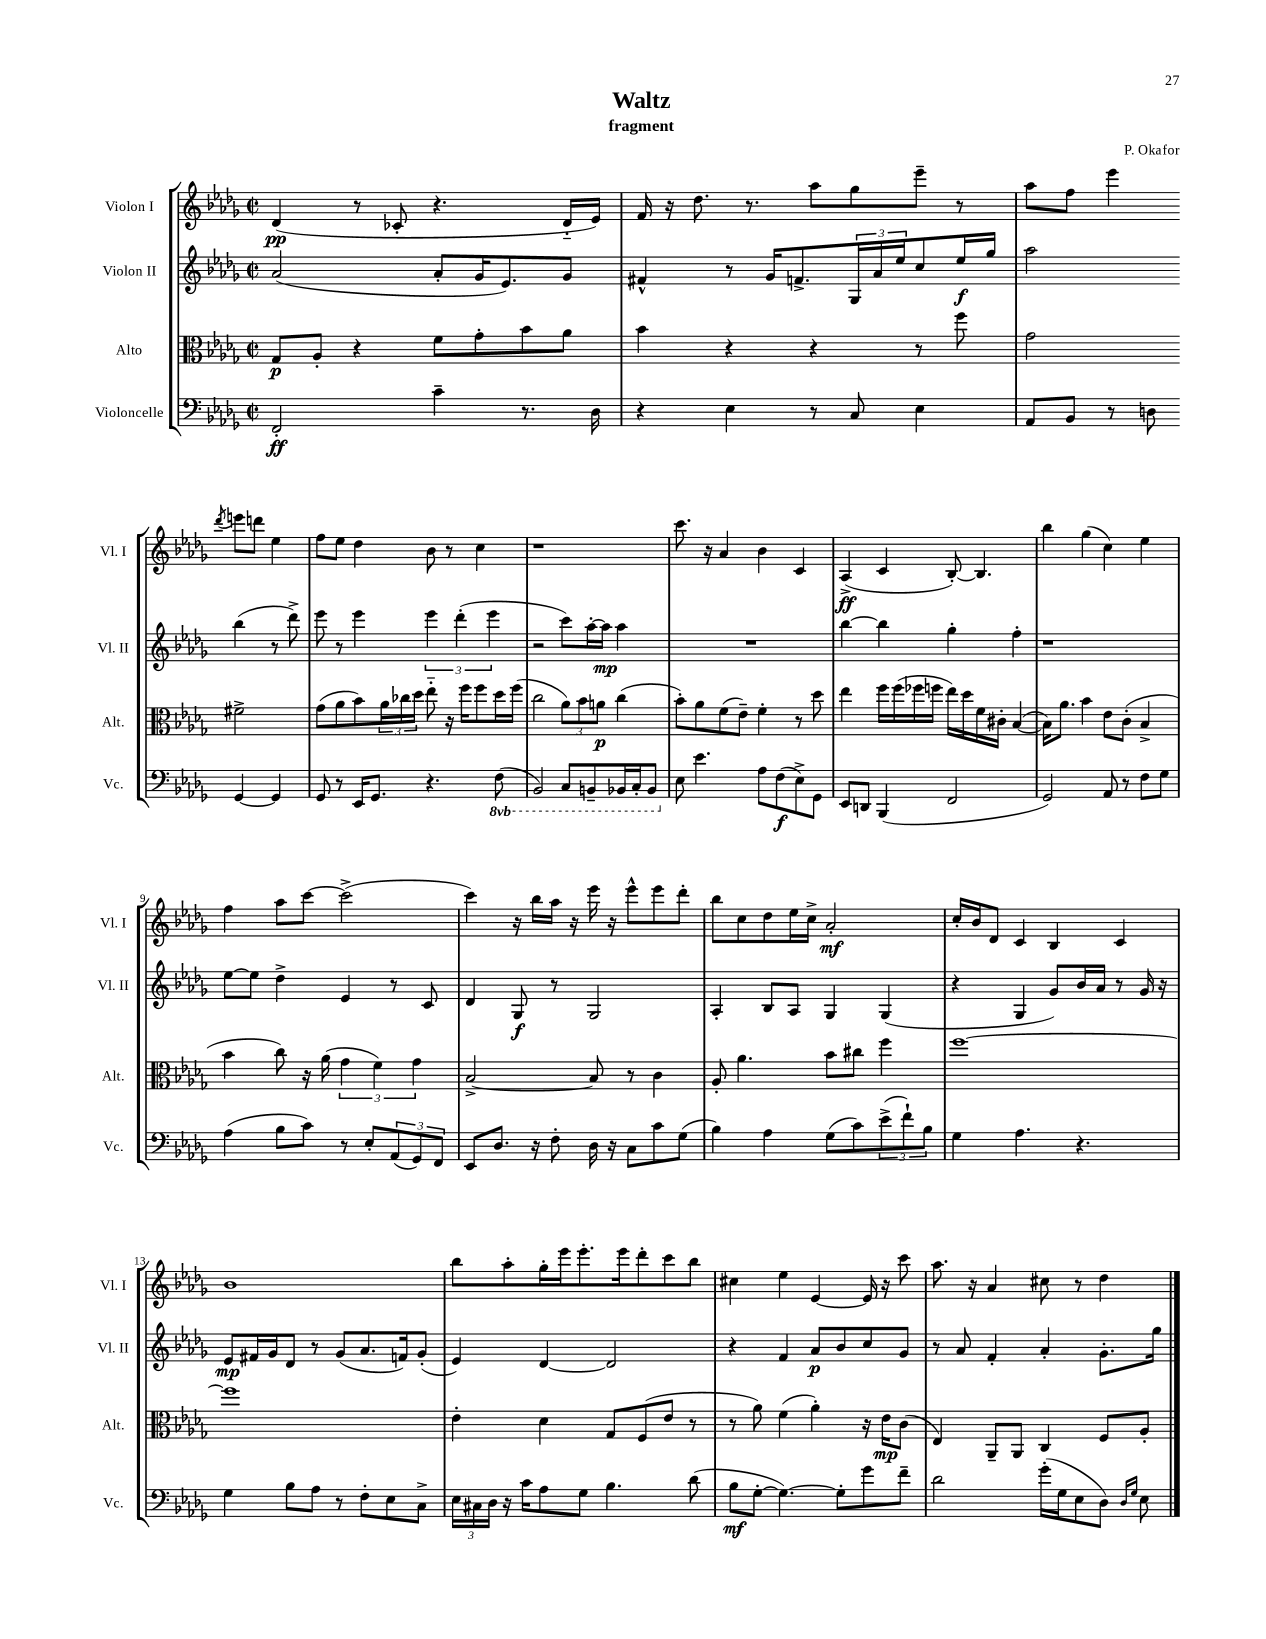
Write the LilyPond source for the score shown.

\header { title = "Waltz" composer = "P. Okafor" subtitle = "fragment" }
<<
\new StaffGroup <<
\new Staff = "s0" \with { instrumentName = "Violon I" shortInstrumentName = "Vl. I" } {
    \clef treble \key des \major \defaultTimeSignature \time 2/2
    des'4\pp( r8 ces'8-. r4. des'16-_ ees'16) |
    f'16 r16 des''8. r8. aes''8 ges''8 ees'''8-- r8 |
    aes''8 f''8 ees'''4 \acciaccatura { des'''8 } e'''8 d'''8 ees''4 |
    f''8 ees''8 des''4 bes'8 r8 c''4 |
    r1 |
    c'''8. r16 aes'4 bes'4 c'4 |
    aes4->\ff( c'4 bes8~-.) bes4. |
    bes''4 ges''4( c''4) ees''4 |
    f''4 aes''8 c'''8~ c'''2->( |
    c'''4) r16 bes''16 aes''16 r16 ees'''16 r16 ees'''8-^ ees'''8 des'''8-. |
    bes''8 c''8 des''8 ees''16 c''16-> aes'2-.\mf |
    c''16-. bes'16 des'8 c'4 bes4 c'4 |
    bes'1 |
    bes''8 aes''8-. ges''16-. ees'''16 ees'''8.-. ees'''16 des'''8-. c'''8 bes''8 |
    cis''4 ees''4 ees'4~ ees'16 r16 c'''8 |
    aes''8. r16 aes'4 cis''8 r8 des''4 \bar "|." |
}
\new Staff = "s1" \with { instrumentName = "Violon II" shortInstrumentName = "Vl. II" } {
    \clef treble \key des \major \defaultTimeSignature \time 2/2
    aes'2( aes'8-. ges'16 ees'8.) ges'8 |
    fis'4-^ r8 ges'16 f'8.-> \tuplet 3/2 { ges16 aes'16 ees''16 } c''8 ees''16\f ges''16 |
    aes''2 bes''4( r8 des'''8->) |
    ees'''8 r8 ees'''4 \tuplet 3/2 { ees'''4 des'''4-.( ees'''4 } |
    r2 c'''8) aes''16~-. aes''16\mp aes''4 |
    R1 |
    bes''4~ bes''4 ges''4-. f''4-. |
    r1 |
    ees''8~ ees''8 des''4-> ees'4 r8 c'8 |
    des'4 ges8\f r8 ges2 |
    aes4-. bes8 aes8 ges4 ges4( |
    r4 ges4 ges'8) bes'16 aes'16 r8 ges'16 r16 |
    ees'8\mp fis'16 ges'16 des'8 r8 ges'8( aes'8. f'16) ges'8-.( |
    ees'4) des'4~ des'2 |
    r4 f'4 aes'8\p bes'8 c''8 ges'8 |
    r8 aes'8 f'4-. aes'4-. ges'8.-. ges''16 \bar "|." |
}
\new Staff = "s2" \with { instrumentName = "Alto" shortInstrumentName = "Alt." } {
    \clef alto \key des \major \defaultTimeSignature \time 2/2
    ges8\p aes8-. r4 f'8 ges'8-. bes'8 aes'8 |
    bes'4 r4 r4 r8 f''8 |
    ges'2 fis'2-> |
    ges'8( aes'8 bes'8) \tuplet 3/2 { aes'16 ces''16 des''16 } ees''8-_ r16 f''16 f''8 des''16 f''16( |
    c''2 \tuplet 3/2 { aes'8) bes'8 a'8\p } c''4( |
    bes'8-.) aes'8 f'8( ees'8--) f'4-. r8 des''8 |
    ees''4 f''16 f''16( fes''16 f''16 ees''16) des''16 f'16 cis'16-. bes4~( |
    bes16) aes'8. bes'4 ees'8 c'8-.( bes4-> |
    bes'4 c''8) r16 aes'16( \tuplet 3/2 { ges'4 f'4) ges'4 } |
    bes2~-> bes8 r8 c'4 |
    aes8-. aes'4. bes'8 cis''8 f''4 |
    f''1~ |
    f''1 |
    ees'4-. des'4 ges8 f8( ees'8 r8 |
    r8 aes'8) f'4( aes'4-.) r16 ees'16\mp c'8( |
    ees4) aes,8-- aes,8 c4 f8 aes8-. \bar "|." |
}
\new Staff = "s3" \with { instrumentName = "Violoncelle" shortInstrumentName = "Vc." } {
    \clef bass \key des \major \defaultTimeSignature \time 2/2 \set Staff.ottavationMarkups = #ottavation-simple-ordinals
    f,2-.\ff c'4-- r8. des16 |
    r4 ees4 r8 c8 ees4 |
    aes,8 bes,8 r8 d8 ges,4~ ges,4 |
    ges,8 r8 ees,16 ges,8. r4. \ottava #-1 f,8( |
    bes,,2) c,8 b,,8-- bes,,16 c,16-. bes,,8 \ottava #0 |
    ees8 ees'4. aes8 f8\f( ees8->) ges,8 |
    ees,8 d,8 bes,,4( f,2 |
    ges,2) aes,8 r8 f8 ges8 |
    aes4( bes8 c'8) r8 ees8-. \tuplet 3/2 { aes,8( ges,8) f,8 } |
    ees,8 des8. r16 f8-. des16 r16 c8 c'8 ges8( |
    bes4) aes4 ges8( c'8) \tuplet 3/2 { ees'8->( f'8-!) bes8 } |
    ges4 aes4. r4. |
    ges4 bes8 aes8 r8 f8-. ees8 c8-> |
    \tuplet 3/2 { ees16 cis16 des16 } r16 c'16 aes8 ges8 bes4. des'8( |
    bes8\mf ges8~-. ges4.~) ges8-. ges'8 f'8-- |
    des'2 ges'16-.( ges16 ees8 des8) \grace { des16 ges16 } ees8 \bar "|." |
}
>>
>>
